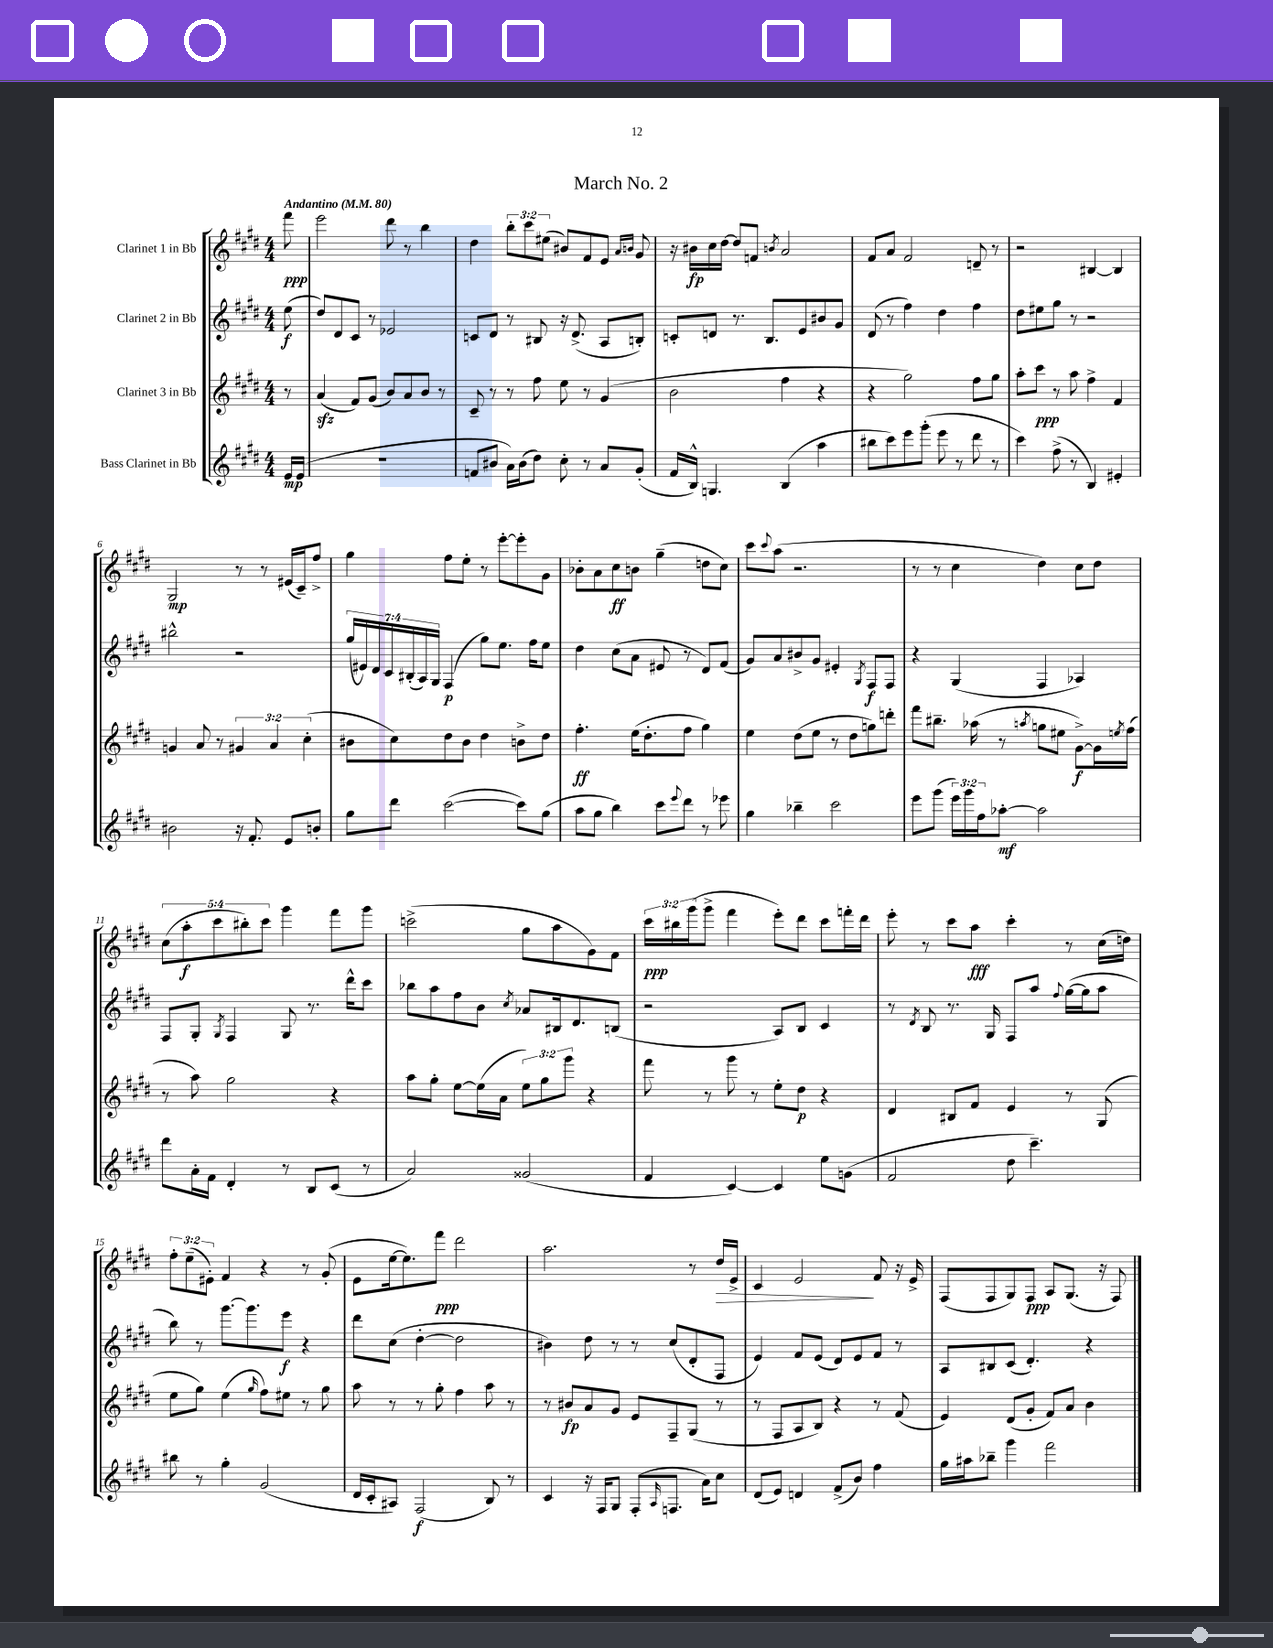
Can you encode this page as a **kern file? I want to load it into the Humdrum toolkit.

**kern	**dynam	**kern	**dynam	**kern	**dynam	**kern	**dynam
*part4	*part4	*part3	*part3	*part2	*part2	*part1	*part1
*staff4	*staff4	*staff3	*staff3	*staff2	*staff2	*staff1	*staff1
*I"Bass Clarinet in Bb	*	*I"Clarinet 3 in Bb	*	*I"Clarinet 2 in Bb	*	*I"Clarinet 1 in Bb	*
*clefG2	*	*clefG2	*	*clefG2	*	*clefG2	*
*k[f#c#g#d#]	*	*k[f#c#g#d#]	*	*k[f#c#g#d#]	*	*k[f#c#g#d#]	*
*M4/4	*	*M4/4	*	*M4/4	*	*M4/4	*
*MM80	*	*MM80	*	*MM80	*	*MM80	*
=	=	=	=	=	=	=	=
!	!	!	!	!	!	!LO:TX:a:B:t=Andantino	!
16e/LL	mp	8r	.	(8ee\	f	8fff#\	ppp
(16e/JJ	.	.	.	.	.	.	.
=1	=1	=1	=1	=1	=1	=1	=1
1r	.	(4azz/	.	8dd#/L)	.	2eee\	.
.	.	.	.	8d#/	.	.	.
.	.	8f#/L)	.	8c#/J	.	.	.
.	.	(8g#/J	.	8r	.	.	.
.	.	8b/L)	.	2e-X/	.	8ddd#\	.
.	.	8a/	.	.	.	8r	.
.	.	8b/J	.	.	.	4bb\	.
.	.	8r	.	.	.	.	.
=2	=2	=2	=2	=2	=2	=2	=2
8fn/L	.	8c#~/	.	8cn/L	.	4dd#\	.
8b#X/J	.	8r	.	8d#/J	.	.	.
16a\LL)	.	8r	.	8r	.	12bb'\L	.
(16b#\J	.	.	.	.	.	.	.
.	.	.	.	.	.	12ccc#\	.
8dd#\J)	.	8ff#\	.	8B#X/	.	.	.
.	.	.	.	.	.	(12ee#X\J	.
8cc#'\	.	8ee\	.	16r	.	8b#X/L)	.
.	.	.	.	(8.d#^/	.	.	.
8r	.	8r	.	.	.	8f#/	.
8a/L	.	(4g#/	.	8A/L	.	8e/J	.
.	.	.	.	.	.	16qqa/LL	.
.	.	.	.	.	.	16qqbn/JJ	.
(8g#'/J	.	.	.	8Bn'/J)	.	8g#/	.
=3	=3	=3	=3	=3	=3	=3	=3
16f#/LL	.	2b\	.	8cn'/L	.	16r	.
16B^^/JJ)	.	.	.	.	.	16b#X\LL	fp
4.Gn/	.	.	.	8dn/J	.	16cc#\	.
.	.	.	.	.	.	[16dd#\JJ	.
.	.	.	.	8.r	.	8dd#/L]	.
.	.	.	.	.	.	8fn/J	.
.	.	.	.	8.B/L	.	.	.
.	.	.	.	.	.	8qbn/	.
(4B/	.	4ff#\	.	.	.	2a/	.
.	.	.	.	8e/	.	.	.
4aa\	.	4r	.	8b#X/	.	.	.
.	.	.	.	8g#/J	.	.	.
=4	=4	=4	=4	=4	=4	=4	=4
8bb#X\L	.	4r	.	(8d#/	.	8f#/L	.
8ccc#\)	.	.	.	8r	.	8a/J	.
8eee\	.	2gg#\)	.	4ff#\)	.	2f#/	.
(8ggg#'\J	.	.	.	.	.	.	.
8eee\	.	.	.	4dd#\	.	.	.
8r	.	.	.	.	.	.	.
8ddd#\	.	8ff#\L	.	4ff#\	.	8dn~/	.
8r	.	8gg#\J	.	.	.	8r	.
=5	=5	=5	=5	=5	=5	=5	=5
4ccc#\)	.	8aa'\L	.	8dd#\L	.	2r	.
.	.	8ccc#\J	ppp	8ee#X\	.	.	.
(8ff#^\	.	8r	.	8gg#\J	.	.	.
8r	.	8aa\	.	8r	.	.	.
4B/)	.	4ff#^\	.	2r	.	[4B#X/	.
4e#X'/	.	4f#/	.	.	.	4B#/]	.
!!LO:LB:g=z
=6	=6	=6	=6	=6	=6	=6	=6
2b#X\	.	4gn/	.	2bb#X^^\	.	2G#/	mp
.	.	8a/	.	.	.	.	.
.	.	8r	.	.	.	.	.
16r	.	6g#X/	.	2r	.	8r	.
8.f#'/	.	.	.	.	.	.	.
.	.	.	.	.	.	8r	.
.	.	6a/	.	.	.	.	.
8e/L	.	.	.	.	.	(16e#X/LL	.
.	.	.	.	.	.	16c#~/J)	.
.	.	(6cc#'\	.	.	.	.	.
8bn'/J	.	.	.	.	.	8ff#^/J	.
=7	=7	=7	=7	=7	=7	=7	=7
8gg#\L	.	8b#X\L	.	(28gg#/LL	.	4gg#\	.
.	.	.	.	28e#X/)	.	.	.
.	.	.	.	28d#/	.	.	.
.	.	.	.	28c#/	.	.	.
8ddd#\J	.	8cc#\)	.	.	.	.	.
.	.	.	.	(28B#X'/	.	.	.
.	.	.	.	28A/)	.	.	.
.	.	.	.	28G#/JJ	.	.	.
([2ccc#\	.	8dd#\	.	(4F#/	p	8ff#\L	.
.	.	8b#\J	.	.	.	8ee'\J	.
.	.	4dd#\	.	8gg#\L)	.	8r	.
.	.	.	.	8.ee\J	.	[8eee'\L	.
8ccc#\L])	.	8bn^\L	.	.	.	8eee'\]	.
.	.	.	.	16ff#\KL	.	.	.
(8gg#\J	.	8dd#\J	.	8ee\J	.	8g#\J	.
=8	=8	=8	=8	=8	=8	=8	=8
8aa\L	.	4.ff#'\	ff	4dd#\	.	8b-X'\L	.
8gg#\J	.	.	.	.	.	8a\	.
4bb\)	.	.	.	(8cc#\L	.	8cc#\	ff
.	.	(16ee\KL	.	8a\J	.	8bn\J	.
.	.	8.dd#'\	.	.	.	.	.
8ccc#\L	.	.	.	8e#X/	.	(4gg#~\	.
8qqeee/	.	.	.	.	.	.	.
8ddd#\J	.	8ff#\J	.	8r	.	.	.
8r	.	4gg#\)	.	8d#/L)	.	8ddn\L	.
8eee-X\	.	.	.	(8f#/J	.	8cc#\J)	.
=9	=9	=9	=9	=9	=9	=9	=9
4gg#\	.	4ee\	.	8g#/L)	.	8ccc#\L	.
.	.	.	.	.	.	8qqccc#/	.
.	.	.	.	8a/	.	(8aa\J	.
4bb-X~\	.	(8dd#\L	.	8b#X^/	.	2.r	.
.	.	8ee\J	.	8g#/J	.	.	.
2ccc#\	.	8r	.	4e#X'/	.	.	.
.	.	8dd#\L	.	.	.	.	.
.	.	.	.	8qG#/	.	.	.
.	.	8ggn\)	.	8F#/L	f	.	.
.	.	8dddn'\J	.	8F#/J	.	.	.
=10	=10	=10	=10	=10	=10	=10	=10
8eee\L	.	8fff#\L	.	4r	.	8r	.
(8ggg#\J	.	8.bb#X~\J	.	.	.	8r	.
24eee\LL)	.	.	.	(4G#/	.	4cc#\	.
24ggg#\	.	.	.	.	.	.	.
.	.	(16aa-X\	.	.	.	.	.
24ff#\J	.	.	.	.	.	.	.
[8aa-X'\J	mf	8r	.	.	.	.	.
.	.	8qaan/	.	.	.	.	.
2aa-\]	.	8ggn\L	.	4F#/	.	4dd#\)	.
.	.	8ee#X\J	.	.	.	.	.
.	.	[8g#^\L)	f	4A-X/)	.	8cc#\L	.
.	.	16g#\L]	.	.	.	8dd#\J	.
.	.	8qeen/	.	.	.	.	.
.	.	(16ff#\JJ	.	.	.	.	.
!!LO:LB:g=z
=11	=11	=11	=11	=11	=11	=11	=11
8ddd#\L	.	8r	.	8F#/L	.	(10cc#\L	.
.	.	.	.	.	.	10aa'\	f
16a'\L	.	8aa\)	.	8G#'/J	.	.	.
16f#\JJ	.	.	.	.	.	.	.
.	.	.	.	.	.	10ccc#\	.
.	.	.	.	8qG#/	.	.	.
4d#'/	.	2gg#\	.	4F#/	.	.	.
.	.	.	.	.	.	10bb#X'\)	.
.	.	.	.	.	.	10ccc#\J	.
8r	.	.	.	8G#/	.	4ggg#\	.
8B/L	.	.	.	8.r	.	.	.
(8c#/J	.	4r	.	.	.	8fff#\L	.
.	.	.	.	16ddd#^^\KL	.	.	.
8r	.	.	.	8ccc#\J	.	8ggg#\J	.
=12	=12	=12	=12	=12	=12	=12	=12
2a/)	.	8aa\L	.	8bb-X\L	.	(2cccn^\	.
.	.	8gg#'\J	.	8aa\	.	.	.
.	.	[8ee\L	.	8ff#\	.	.	.
.	.	(16ee\L]	.	8b\J	.	.	.
.	.	16a\JJ	.	.	.	.	.
.	.	.	.	8qcc#/	.	.	.
(2g##X/	.	12ee\L)	.	8a-X/L	.	8gg#\L	.
.	.	12gg#\	.	.	.	.	.
.	.	.	.	16B#X/k	.	8aa\	.
.	.	12ggg#\J	.	.	.	.	.
.	.	.	.	8.d#/	.	.	.
.	.	4r	.	.	.	8g#\)	.
.	.	.	.	(8Bn/J	.	8f#\J	.
=13	=13	=13	=13	=13	=13	=13	=13
4f#/	.	8fff#\	.	2r	.	24ccc#\LL	ppp
.	.	.	.	.	.	24bb#X\	.
.	.	.	.	.	.	(24ggg#\J	.
.	.	8r	.	.	.	8ggg#^\J	.
[4c#/)	.	8ggg#\	.	.	.	4fff#\	.
.	.	8r	.	.	.	.	.
4c#/]	.	8ee'\L	.	8A/L)	.	8eee'\L)	.
.	.	8dd#\J	p	8B/J	.	8ddd#\J	.
8ee\L	.	4r	.	4c#/	.	8ccc#\L	.
(8gn\J	.	.	.	.	.	16fffn'\L	.
.	.	.	.	.	.	16ddd#\JJ	.
=14	=14	=14	=14	=14	=14	=14	=14
2f#/	.	4d#/	.	8r	.	8eee'\	.
.	.	.	.	8qd#/	.	.	.
.	.	.	.	8B/	.	8r	.
.	.	8B#X/L	.	8.r	.	8ccc#\L	.
.	.	8f#/J	.	.	.	8aa\J	fff
.	.	.	.	16G#/	.	.	.
8dd#\	.	4e/	.	8F#/L	.	4ccc#'\	.
4.ccc#~\)	.	.	.	8aa/J	.	.	.
.	.	.	.	8qqff#/	.	.	.
.	.	8r	.	([16gg#\LL	.	8r	.
.	.	.	.	16gg#\J]	.	.	.
.	.	(8G#/	.	8aa\J	.	(16cc#\LL	.
.	.	.	.	.	.	16ddn\JJ)	.
!!LO:LB:g=z
=15	=15	=15	=15	=15	=15	=15	=15
8bb#X\	.	8ee\L	.	8bb\)	.	12ff#'\L	.
.	.	.	.	.	.	(12ee~\	.
8r	.	8gg#\J)	.	8r	.	.	.
.	.	.	.	.	.	12e#X'\J)	.
4gg#'\	.	(4ee\	.	[8.ggg#\L	.	4f#/	.
.	.	.	.	8.ggg#\]	.	.	.
.	.	16qqgg#/	.	.	.	.	.
(2g#/	.	8ff#\L)	.	.	.	4r	.
.	.	8ee#X\J	.	8eee\J	f	.	.
.	.	8r	.	4r	.	8r	.
.	.	8gg#\	.	.	.	(8g#'/	.
=16	=16	=16	=16	=16	=16	=16	=16
16d#/LL	.	8aa\	.	8ddd#\L	.	8e\L	.
16c#'/J	.	.	.	.	.	.	.
8A#X/J)	.	8r	.	(8cc#\J	.	[16ee\k	.
.	.	.	.	.	.	8.ee\])	.
(2F#/	f	8r	.	[4dd#'\	.	.	.
.	.	8gg#'\	.	.	.	8fff#\J	ppp
.	.	4ff#\	.	2dd#\]	.	2ddd#\	.
8B/)	.	8aa\	.	.	.	.	.
8r	.	8r	.	.	.	.	.
=17	=17	=17	=17	=17	=17	=17	=17
4c#/	.	8r	.	4b#X\)	.	2.aa\	.
.	.	8b#X/L	fp	.	.	.	.
16r	.	8a/	.	8dd#\	.	.	.
16F#/KL	.	.	.	.	.	.	.
8G#/J	.	8g#/J	.	8r	.	.	.
(8F#'/L	.	8e/L	.	8r	.	.	.
16qqA/	.	.	.	.	.	.	.
8.Fn/J	.	8F#~/	.	(8cc#/L	.	.	.
.	.	(8G#/J	.	8d#'/	.	8r	.
16a\KL)	.	.	.	.	.	.	.
!	!	!	!	!	!	!	!LO:HP:b
8cc#\J	.	8r	.	8F#/J	.	16dd#/LL	>
.	.	.	.	.	.	16e^/JJ	.
=18	=18	=18	=18	=18	=18	=18	=18
(8d#/L	.	8r	.	4e/)	.	4c#/	.
8e/J)	.	8F#/L	.	.	.	.	.
4dn/	.	8A/	.	8f#/L	.	2e/	.
.	.	8B/J)	.	(8e/J	.	.	.
(8f#^/L	.	4r	.	8d#/L)	.	.	.
8b/J)	.	.	.	8e/	.	.	.
4ff#\	.	8r	.	8f#/J	.	8f#/	]
.	.	(8f#/	.	8r	.	16r	.
.	.	.	.	.	.	16e^/	.
=19	=19	=19	=19	=19	=19	=19	=19
16gg#\LL	.	4e/)	.	8A/L	.	(8F#/L	.
16aa#X\J	.	.	.	.	.	.	.
8bb-X~\J	.	.	.	8B#X/	.	8F#/	.
4ggg#\	.	(8d#/L	.	(8c#/J	.	8G#/)	.
.	.	8g#'/J	.	4.d#'/)	.	8F#/J	ppp
2fff#\	.	8f#/L)	.	.	.	8A/L	.
.	.	8a/J	.	.	.	(8.G#/J	.
.	.	4b\	.	4r	.	.	.
.	.	.	.	.	.	16r	.
.	.	.	.	.	.	8F#/)	.
==	==	==	==	==	==	==	==
*-	*-	*-	*-	*-	*-	*-	*-
